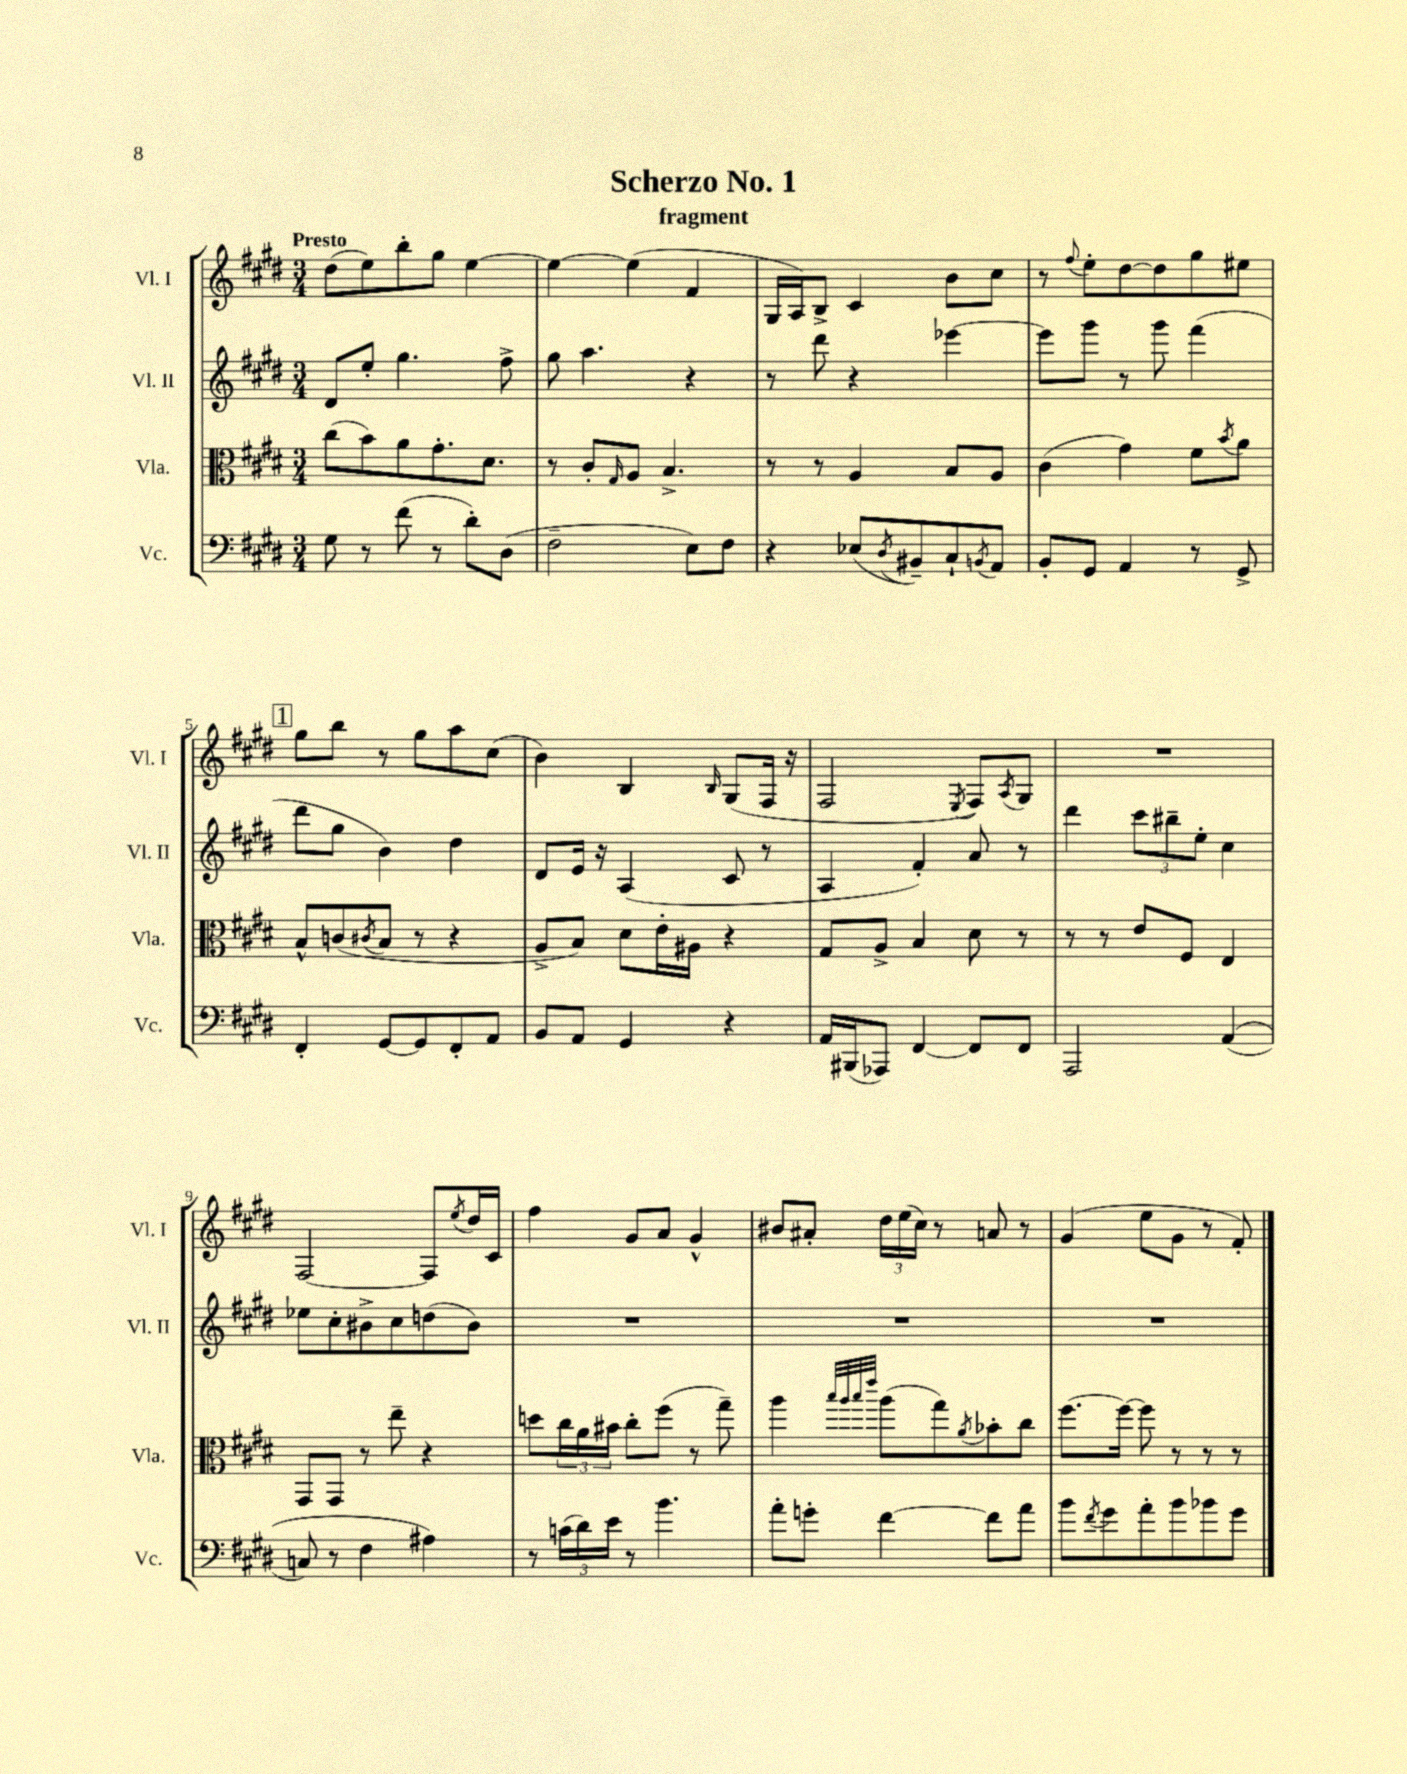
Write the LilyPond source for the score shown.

\header { title = "Scherzo No. 1" subtitle = "fragment" }
<<
\new StaffGroup <<
\new Staff = "s0" \with { instrumentName = "Vl. I" shortInstrumentName = "Vl. I" } {
    \clef treble \key e \major \numericTimeSignature \time 3/4 \tempo "Presto"
    dis''8( e''8) b''8-. gis''8 e''4~ |
    e''4~ e''4( fis'4 |
    gis16 a16) b8-> cis'4 b'8 cis''8 |
    r8 \appoggiatura { fis''8 } e''8-. dis''8~ dis''8 gis''8 eis''8 |
    \mark \markup { \box "1" } gis''8 b''8 r8 gis''8 a''8 cis''8( |
    b'4) b4 \grace { b16 } gis8( fis16 r16 |
    fis2 \acciaccatura { e8 } fis8) \acciaccatura { a8 } gis8 |
    R2. |
    fis2~ fis8 \acciaccatura { e''8 } dis''16 cis'16 |
    fis''4 gis'8 a'8 gis'4-^ |
    bis'8 ais'8-. \tuplet 3/2 { dis''16 e''16( cis''16) } r8 a'8 r8 |
    gis'4( e''8 gis'8 r8 fis'8-.) \bar "|." |
}
\new Staff = "s1" \with { instrumentName = "Vl. II" shortInstrumentName = "Vl. II" } {
    \clef treble \key e \major \numericTimeSignature \time 3/4
    dis'8 e''8-. gis''4. fis''8-> |
    gis''8 a''4. r4 |
    r8 dis'''8 r4 ees'''4~ |
    ees'''8 gis'''8 r8 gis'''8 fis'''4( |
    \mark \markup { \box "1" } dis'''8 gis''8 b'4) dis''4 |
    dis'8 e'16 r16 a4( cis'8 r8 |
    a4 fis'4-.) a'8 r8 |
    dis'''4 \tuplet 3/2 { cis'''8 bis''8-- e''8-. } cis''4 |
    ees''8 cis''8-. bis'8-> cis''8 d''8( bis'8) |
    R2. |
    R2. |
    R2. \bar "|." |
}
\new Staff = "s2" \with { instrumentName = "Vla." shortInstrumentName = "Vla." } {
    \clef alto \key e \major \numericTimeSignature \time 3/4
    cis''8( b'8) a'8 gis'8.-. dis'8. |
    r8 cis'8-. \grace { gis16 } a8 b4.-> |
    r8 r8 a4 b8 a8 |
    cis'4( gis'4) fis'8 \acciaccatura { b'8 } a'8 |
    \mark \markup { \box "1" } b8-^ c'8( \acciaccatura { cis'8 } b8 r8 r4 |
    a8-> b8) dis'8 e'16-. ais16 r4 |
    gis8 a8-> b4 dis'8 r8 |
    r8 r8 e'8 fis8 e4 |
    gis,8 gis,8 r8 e''8-- r4 |
    d''8 \tuplet 3/2 { cis''16 a'16 bis'16 } cis''8-. fis''8( r8 gis''8--) |
    a''4 \grace { b''32 a''32 b''32 e'''32 } a''8( gis''8) \acciaccatura { a'8 } bes'8-. cis''8 |
    fis''8.~ fis''16~ fis''8 r8 r8 r8 \bar "|." |
}
\new Staff = "s3" \with { instrumentName = "Vc." shortInstrumentName = "Vc." } {
    \clef bass \key e \major \numericTimeSignature \time 3/4
    gis8 r8 fis'8( r8 dis'8-.) dis8( |
    fis2-- e8) fis8 |
    r4 ees8( \acciaccatura { dis8 } bis,8--) cis8-! \acciaccatura { b,8 } a,8 |
    b,8-. gis,8 a,4 r8 gis,8-> |
    \mark \markup { \box "1" } fis,4-. gis,8~ gis,8 fis,8-. a,8 |
    b,8 a,8 gis,4 r4 |
    a,16 bis,,16( aes,,8) fis,4~ fis,8 fis,8 |
    a,,2 a,4(\( |
    c8) r8 fis4 ais4\) |
    r8 \tuplet 3/2 { c'16( dis'16) e'16 } r8 b'4. |
    a'8-. g'8-. fis'4~ fis'8 a'8 |
    b'8 \acciaccatura { fis'8 } gis'8 a'8-. b'8 bes'8 gis'8 \bar "|." |
}
>>
>>
